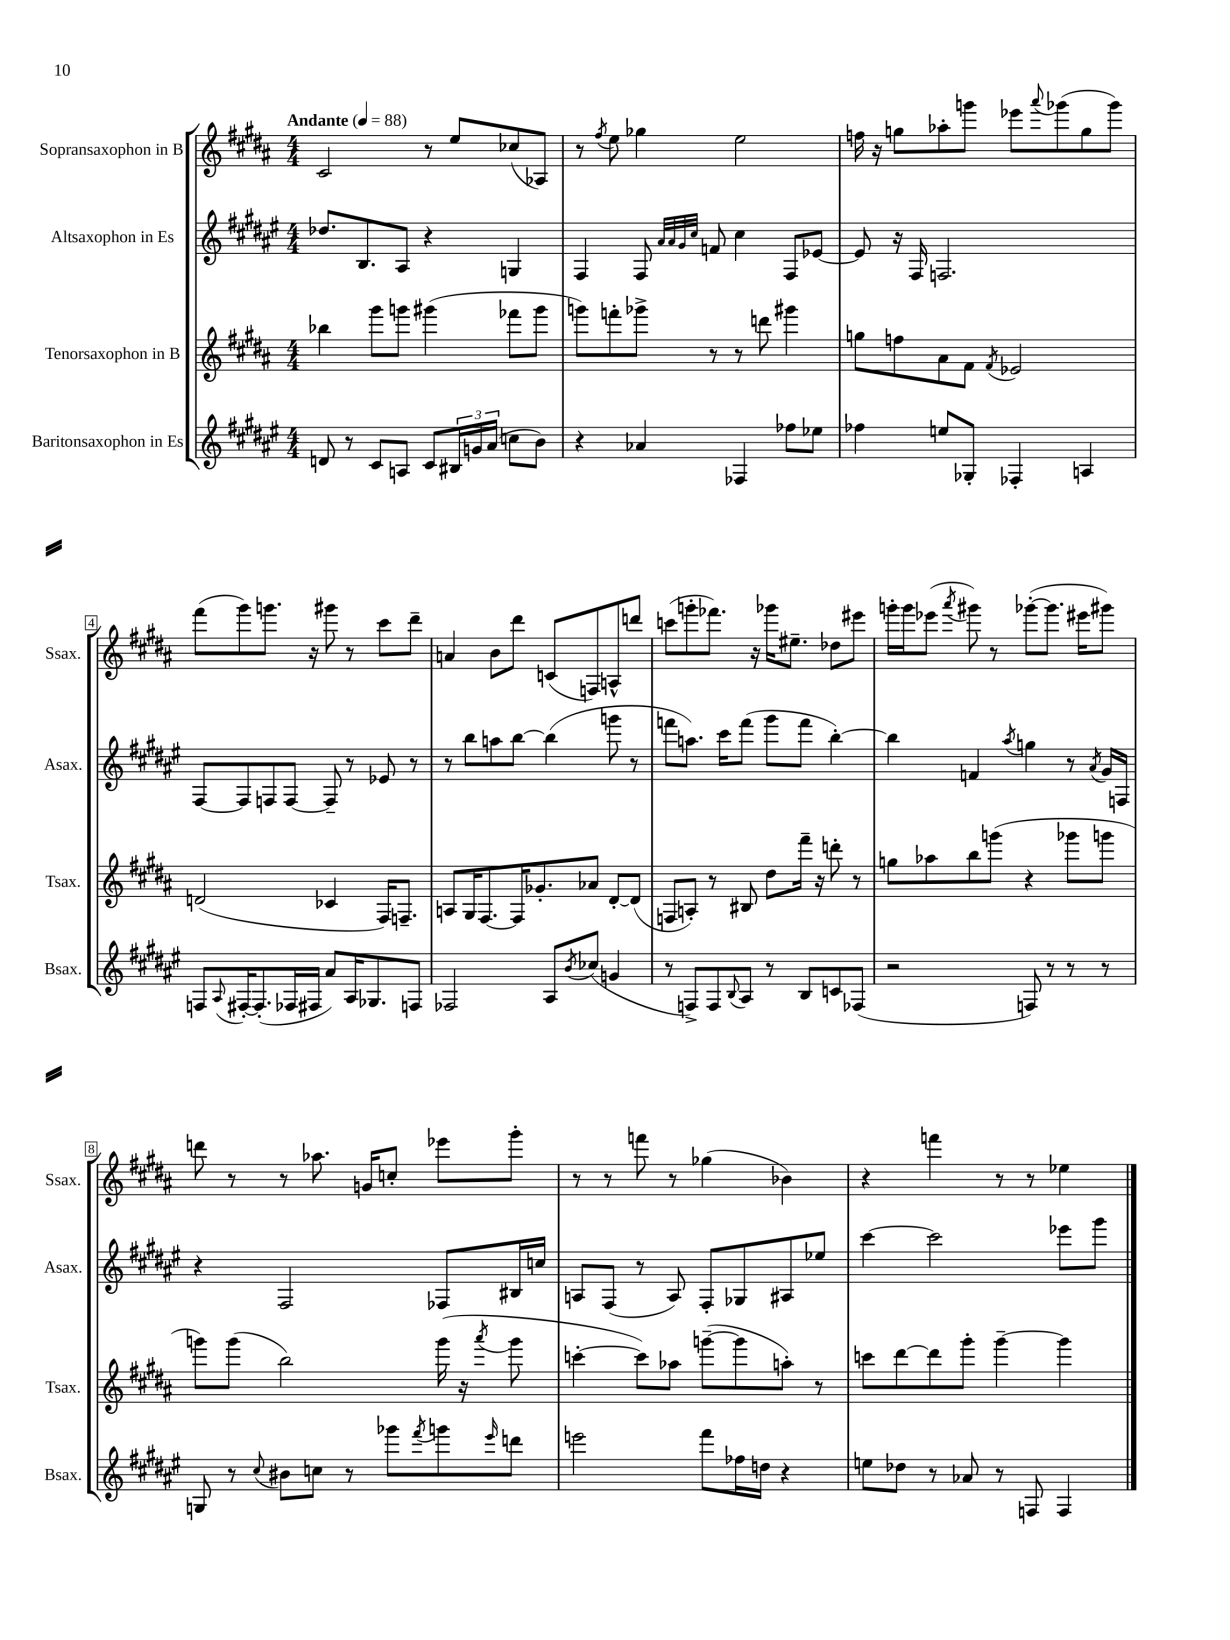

**kern	**kern	**kern	**kern
*part4	*part3	*part2	*part1
*staff4	*staff3	*staff2	*staff1
*I"Baritonsaxophon in Es	*I"Tenorsaxophon in B	*I"Altsaxophon in Es	*I"Sopransaxophon in B
*I'Bsax.	*I'Tsax.	*I'Asax.	*I'Ssax.
*clefG2	*clefG2	*clefG2	*clefG2
*k[f#c#g#d#a#e#]	*k[f#c#g#d#a#]	*k[f#c#g#d#a#e#]	*k[f#c#g#d#a#]
*M4/4	*M4/4	*M4/4	*M4/4
*MM88	*MM88	*MM88	*MM88
=1	=1	=1	=1
!	!	!	!LO:TX:a:B:t=Andante
8dn/	4bb-X\	8.dd-X/L	2c#/
8r	.	.	.
.	.	8.B/	.
8c#/L	8ggg#\L	.	.
8An/J	8gggn\J	8A#/J	.
8c#/L	(4ggg#X\	4r	8r
24B#X/L	.	.	8ee/L
24gn/	.	.	.
(24a#/JJ	.	.	.
8ccn\L	8fff-X\L	4Gn/	(8cc-X/
8b\J)	8ggg#\J	.	8A-X/J)
=2	=2	=2	=2
4r	8gggn\L)	4F#/	8r
.	.	.	8qff#/
.	8fffn'\	.	8ee\
4a-X/	8ggg-X^\J	8F#/	4gg-X\
.	.	32qqa#/LLL	.
.	.	32qqa#/	.
.	.	32qqg#/	.
.	.	32qqcc#/JJJ	.
.	8r	8fn/	.
4F-X/	8r	4cc#\	2ee\
.	8dddn\	.	.
8ff-X\L	4ggg#X\	8F#/L	.
8ee-X\J	.	[8e-X/J	.
=3	=3	=3	=3
4ff-X\	8ggn\L	8e-/]	16ffn\
.	.	.	16r
.	8ffn\	16r	8ggn\L
.	.	16F#/	.
8een/L	8a#\	2.Fn/	8aa-X'\
8G-X'/J	8f#\J	.	8gggn\J
.	8qf#/	.	.
4F-X'/	2e-X/	.	8eee-X\L
.	.	.	8qqaaa#/
.	.	.	(8ggg-X\
4An/	.	.	8gg\
.	.	.	8ggg-\J)
!!LO:LB:g=z
=4	=4	=4	=4
8Fn/L	(2dn/	[8F#/L	(8fff#\L
8qqA#/	.	.	.
[16F#X'/K	.	8F#/]	8ggg#\)
(8.F#'/]	.	.	.
.	.	8Fn/	8.gggn\J
16F-X/L	.	[8F/J	.
16F#X/JJ	.	.	16r
8a#/L)	4c-X/	8F~/]	8ggg#X\
16A#/K	.	8r	8r
8.G-X/	.	.	.
.	16F#/KL)	8e-X/	8ccc#\L
.	8.Fn~/J	.	.
8Fn/J	.	8r	8ddd#~\J
=5	=5	=5	=5
2F-X/	8An/L	8r	4an/
.	16G#/K	8bb\L	.
.	[8.F#/	.	.
.	.	8aan\	8b\L
.	16F#/K]	[8bb\J	8ddd#\J
.	8.g-X'/	.	.
8A#/L	.	(4bb\]	(8cn/L
8qb/	.	.	.
(8cc-X/J	8a-X/J	.	8Fn/)
4gn/	[8d#'/L	8gggn\	8An^^/
.	(8d#/J]	8r	8dddn/J
=6	=6	=6	=6
8r	8Fn/L	8fffn\L	(8cccn\L
8Fn^/L)	8An'/J)	8.aan\J)	8gggn'\
8F/	8r	.	8.fff-X\J)
.	.	16ccc#\KL	.
8qqB/	.	.	.
8A#/J	8B#X/	(8fff\J	.
.	.	.	16r
8r	8dd#\L	8ggg#\L	16ggg-X\KL
.	.	.	8.ee#X~\J
8B/L	16fff#~\Jk	8fff\J	.
.	16r	.	.
8cn/	8dddn'\	[4bb'\)	8dd-X\L
(8F-X/J	8r	.	8eee#X\J
=7	=7	=7	=7
2r	8ggn\L	4bb\]	16gggn'\LL
.	.	.	16ggg\J
.	8aa-X\	.	(8eee-X\J
.	.	.	8qaaa#/
.	8bb\	4fn/	8ggg#X\)
.	(8gggn\J	.	8r
.	.	8qaa#/	.
8Fn/)	4r	4ggn\	([8ggg-X'\L
8r	.	.	8.ggg-\J]
8r	8ggg-X\L	8r	.
.	.	.	16eee#X\KL
.	.	8qa#/	.
8r	8gggn\J	16g#/LL	8ggg#X\J)
.	.	16Fn/JJ	.
!!LO:LB:g=z
=8	=8	=8	=8
8Gn/	8gggn\L)	4r	8dddn\
8r	(8ggg\J	.	8r
8qqcc#/	.	.	.
8b#X\L	2bb\)	2F#/	8r
8ccn\J	.	.	8.aa-X\
8r	.	.	.
.	.	.	16gn/KL
8ggg-X\L	.	.	8ccn'/J
8qfff#/	.	.	.
8gggn\	(16ggg\	8F-X/L	8eee-X\L
.	16r	.	.
16qqeee#/	8qaaa#/	.	.
8dddn\J	8ggg\	16B#X/L	8ggg#'\J
.	.	16ccn/JJ	.
=9	=9	=9	=9
2eeen\	[4cccn'\	8An/L	8r
.	.	(8F#/J	8r
.	8ccc\L])	8r	8fffn\
.	8aa-X\J	8A/)	8r
8fff#\L	([8gggn~\L	8F#'/L	(4gg-X\
16ff-X\L	8ggg\]	8G-X/	.
16ddn\JJ	.	.	.
4r	8aan'\J)	8A#X/	4b-X\)
.	8r	8ee-X/J	.
=10	=10	=10	=10
8een\L	8cccn\L	[4ccc#\	4r
8dd-X\J	[8ddd#\	.	.
8r	8ddd#\]	2ccc#\]	4fffn\
8a-X/	8ggg#'\J	.	.
8r	[4ggg#~\	.	8r
8Fn/	.	.	8r
4F/	4ggg#\]	8eee-X\L	4ee-X\
.	.	8ggg#\J	.
==	==	==	==
*-	*-	*-	*-
